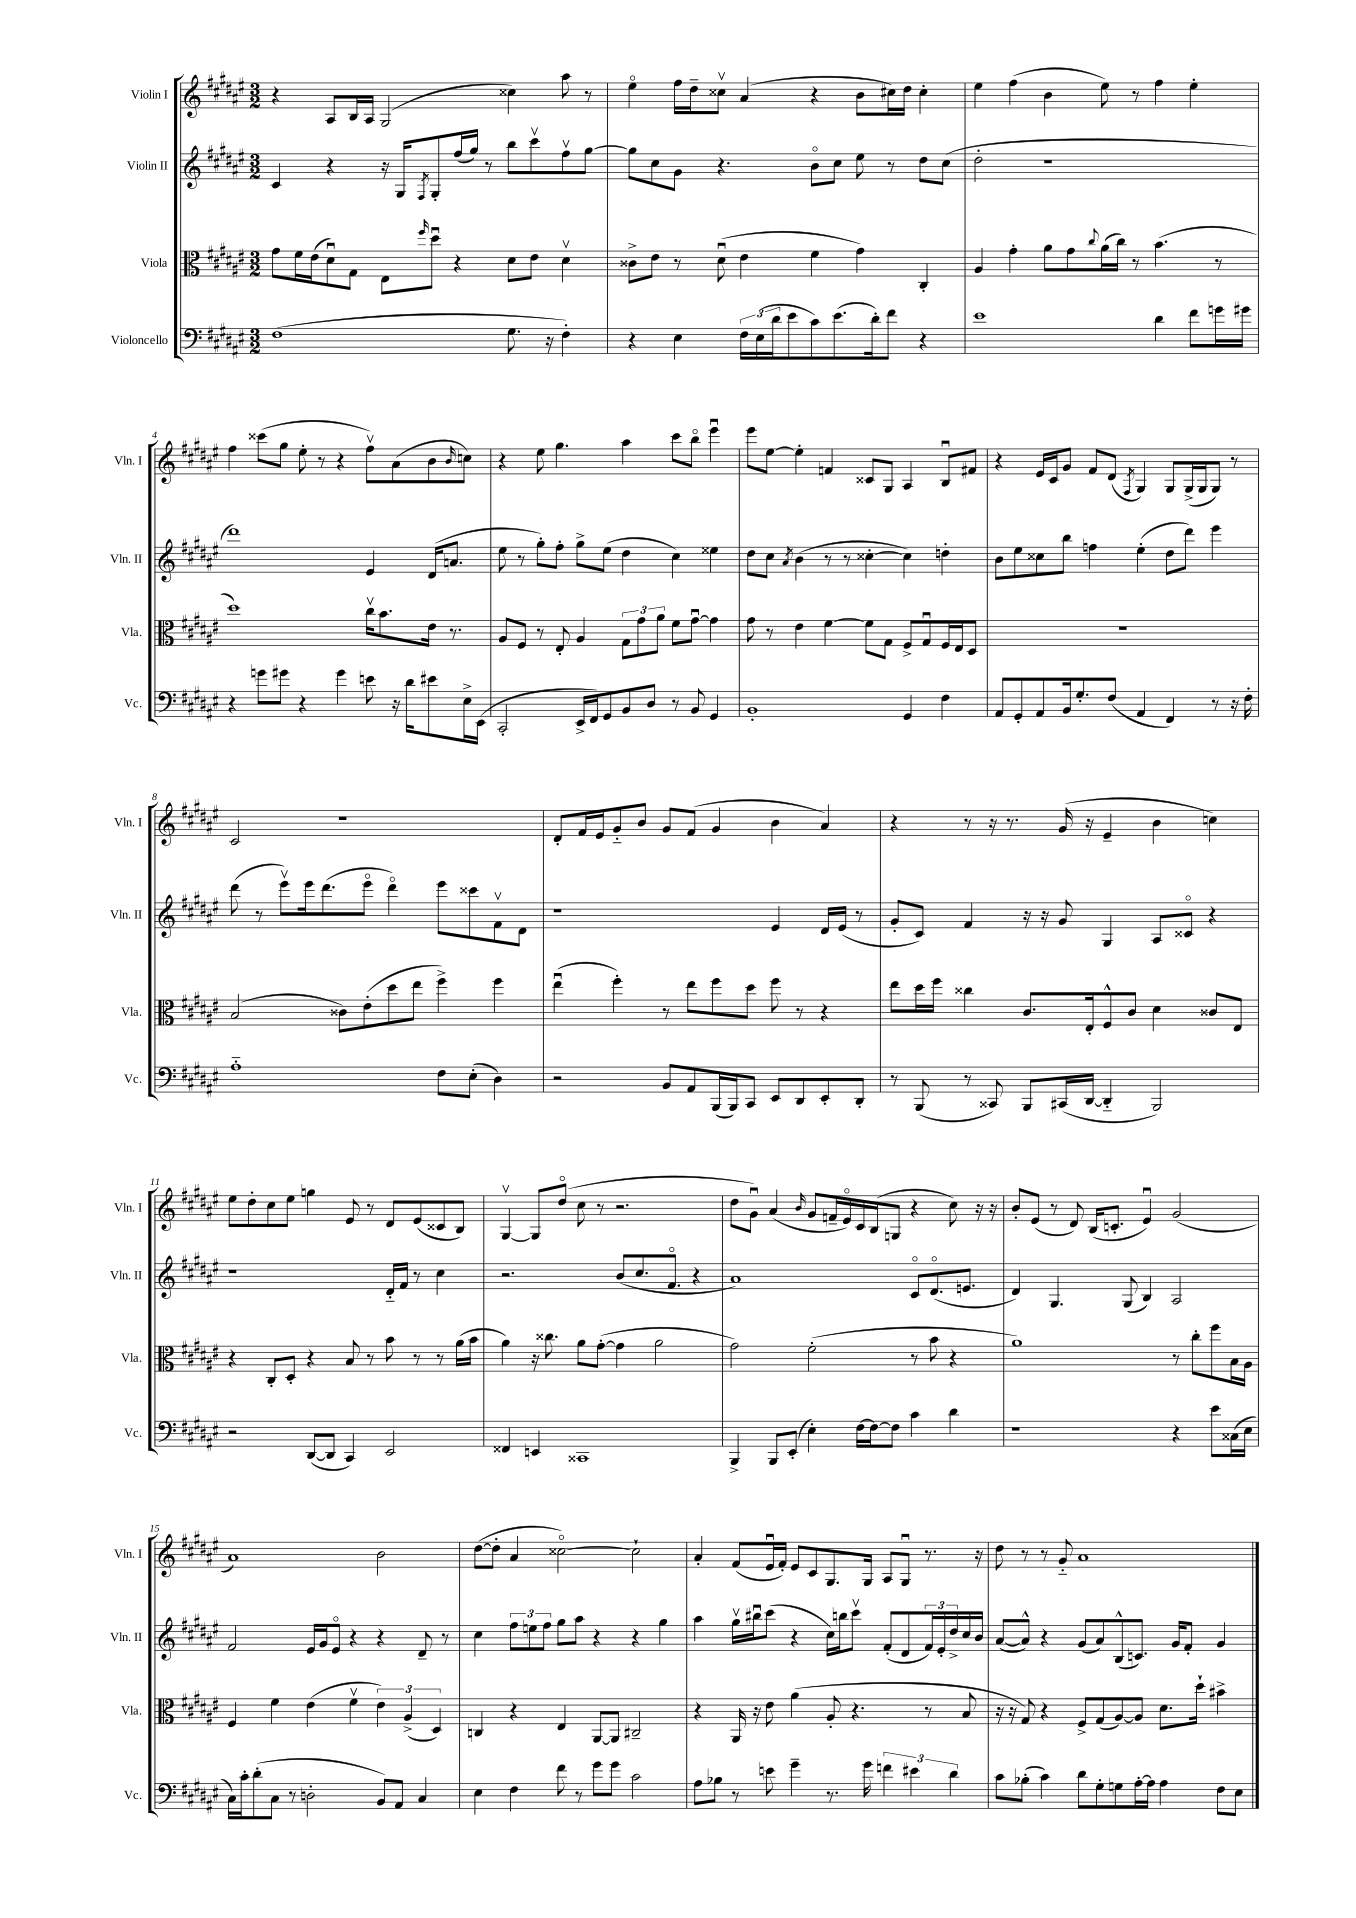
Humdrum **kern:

**kern	**kern	**kern	**kern
*staff4	*staff3	*staff2	*staff1
*clefF4	*clefC3	*clefG2	*clefG2
*k[f#c#g#d#a#e#]	*k[f#c#g#d#a#e#]	*k[f#c#g#d#a#e#]	*k[f#c#g#d#a#e#]
*M3/2	*M3/2	*M3/2	*M3/2
(1F#	8g#	4c#	4r
.	16f#	.	.
.	(16e#	.	.
.	8d#u)	4r	8A#
.	8G#	.	16B
.	.	.	16A#
.	8E#	16r	(2G#
.	.	16G#	.
.	16qqff#	8qF#	.
.	8dd#u	8G#'	.
.	4r	(16ff#	.
.	.	16gg#)	.
.	.	8r	.
8.G#	8d#	8bb	4cc##)
.	8e#	8ccc#v	.
16r	.	.	.
4F#')	4d#v	8ff#v	8aa#
.	.	[8gg#	8r
=	=	=	=
4r	8c##^	8gg#]	4ee#o
.	8e#	8cc#	.
4E#	8r	8g#	16ff#
.	.	.	16dd#~
.	(8d#u	4.r	8cc##v
24F#	4e#	.	(4a#
(24E#	.	.	.
24d#	.	.	.
8e#	.	.	.
8c#)	4f#	8bo	4r
(8.e#	.	8cc#	.
.	4g#)	8ee#	8b
16d#')	.	.	.
8f#	.	8r	16cc#)
.	.	.	16dd#
4r	4C#'	8dd#	4cc#'
.	.	(8cc#	.
=	=	=	=
1e#	4A#	2dd#'	4ee#
.	4g#'	.	(4ff#
.	8a#	1r	4b
.	8g#	.	.
.	8qqcc#	.	.
.	(16a#	.	8ee#)
.	16cc#)	.	.
.	8r	.	8r
4d#	(4.b	.	4ff#
8f#	.	.	4ee#'
16g	8r	.	.
16g#	.	.	.
=	=	=	=
4r	1dd#)	1ddd#)	4ff#
8g	.	.	(8ccc##
8g#	.	.	8gg#
4r	.	.	8ee#'
.	.	.	8r
4g#	.	.	4r
8e	16cc#v	4e#	8ff#v)
.	8.b	.	.
16r	.	.	(8a#
16d#	.	.	.
8e#	16e#	(16d#	8b
.	8.r	8.a	.
.	.	.	16qqb
16E#^	.	.	8cc)
(16EE#	.	.	.
=	=	=	=
2CC#'	8A#	8ee#	4r
.	8F#	8r	.
.	8r	8gg#')	8ee#
.	8E#'	8ff#'	4.gg#
16EE#^	4A#	8gg#^	.
16FF#)	.	.	.
8GG#	.	(8ee#	.
8BB	12G#	4dd#	4aa#
.	12g#	.	.
8D#	.	.	.
.	12a#	.	.
8r	8f#	4cc#)	8ccc#
8BB	[8g#u	.	8bbo
4GG#	4g#]	4ee##	4eee#u
=	=	=	=
1BB'	8g#	8dd#	8eee#
.	8r	8cc#	[8ee#
.	.	8qa#	.
.	4e#	(4b	4ee#']
.	[4f#	8r	4f
.	.	8r	.
.	8f#]	[4cc##'	8c##
.	8G#	.	8G#
4GG#	8F#^	4cc##])	4A#
.	8G#u	.	.
4F#	16F#	4dd'	8Bu
.	16E#	.	.
.	8D#	.	8f#
=	=	=	=
8AA#	1.r	8b	4r
8GG#'	.	8ee#	.
8AA#	.	8cc##	16e#
.	.	.	16c#
16BB	.	8bb	8g#
8.G#'	.	.	.
.	.	4ff	8f#
(8F#	.	.	(8d#
.	.	.	8qF#
4AA#	.	(4ee#'	4G#)
4FF#)	.	8dd#	8G#
.	.	8ddd#)	(16G#^
.	.	.	16G#
8r	.	4eee#	8G#)
16r	.	.	8r
16F#'	.	.	.
=	=	=	=
1A#'~	(2B	(8ddd#	2c#
.	.	8r	.
.	.	8eee#v)	.
.	.	16eee#	.
.	.	(8.ddd#	.
.	8c##)	.	1r
.	(8e#'	8eee#o	.
.	8dd#	4ddd#o)	.
.	8ee#	.	.
8F#	4ff#^)	8eee#	.
(8E#'	.	8ccc##	.
4D#)	4ff#	8f#v	.
.	.	8d#	.
=	=	=	=
2r	(4ee#u	1r	8d#'
.	.	.	16f#
.	.	.	16e#
.	4ff#')	.	8g#'~
.	.	.	8b
8BB	8r	.	8g#
8AA#	8ee#	.	(8f#
(16BBB	8ff#	.	4g#
16BBB)	.	.	.
8CC#	8dd#	.	.
8EE#	8ff#	4e#	4b
8DD#	8r	.	.
8EE#'	4r	16d#	4a#)
.	.	(16e#	.
8DD#'	.	8r	.
=	=	=	=
8r	8ee#	8g#'	4r
(8BBB	16dd#	8c#)	.
.	16ff#	.	.
8r	4cc##	4f#	8r
8CC##)	.	.	16r
.	.	.	8.r
8BBB	8.c#	16r	.
.	.	16r	.
(16CC#	.	8g#	(16g#
[16DD#	16E#'	.	16r
4DD#'~]	8F#^^	4G#	4e#~
.	8c#	.	.
2BBB)	4d#	8A#	4b
.	.	8c##o	.
.	8c##	4r	4cc)
.	8E#	.	.
=	=	=	=
2r	4r	1r	8ee#
.	.	.	8dd#'
.	8C#'	.	8cc#
.	8D#'	.	8ee#
([8DD#	4r	.	4gg
8DD#]	.	.	.
4CC#)	8B	.	8e#
.	8r	.	8r
2EE#	8b	16d#'~	8d#
.	.	16f#	.
.	8r	8r	(8e#
.	8r	4cc#	8c##
.	(16a#	.	8B)
.	16b	.	.
=	=	=	=
4FF##	4a#)	2.r	[4G#v
4EE	16r	.	8G#]
.	8.cc##	.	.
.	.	.	(8dd#o
1CC##	8a#	.	8cc#
.	([8g#'	.	8r
.	4g#]	(8b	2.r
.	.	8.cc#	.
.	2a#	.	.
.	.	8.f#o	.
.	.	4r	.
=	=	=	=
4BBB^	2g#)	1a#)	8dd#
.	.	.	8g#u)
8BBB	.	.	(4a#
(8EE#'	.	.	.
.	.	.	16qqb
4E#')	(2f#'	.	8g#
.	.	.	16f~
.	.	.	16e#o)
[16F#	.	.	16c#
16F#_	.	.	(16B
8F#]	.	.	8G
4c#	8r	8c#o	4r
.	8b	(8.d#o	.
4d#	4r	.	8cc#)
.	.	8.e	.
.	.	.	16r
.	.	.	16r
=	=	=	=
1r	1a#)	4d#)	8b'
.	.	.	(8e#
.	.	4.G#	8r
.	.	.	8d#)
.	.	.	(16B
.	.	.	8.c'
.	.	(8G#	.
.	.	4B)	4e#u)
4r	8r	2A#	(2g#
.	8cc#'	.	.
8e#	8ff#	.	.
(16C##	16B	.	.
16E#	16A#	.	.
=	=	=	=
16C#)	4F#	2f#	1a#)
16c#'	.	.	.
(8d#'	.	.	.
8C#	4f#	.	.
8r	.	.	.
2D'	(4e#	16e#	.
.	.	16g#	.
.	.	8e#o	.
.	4f#v	4r	.
8BB)	6e#)	4r	2b
8AA#	.	.	.
.	(6A#^	.	.
4C#	.	8d#~	.
.	6D#)	.	.
.	.	8r	.
=	=	=	=
4E#	4C	4cc#	([8dd#
.	.	.	8dd#']
4F#	4r	12ff#	4a#
.	.	12ee	.
.	.	12ff#	.
8f#	4E#	8gg#	[2cc##o)
8r	.	8aa#	.
8g#	[8AA#	4r	.
8g#	8AA#]	.	.
2c#	2C#~	4r	2cc##`]
.	.	4gg#	.
=	=	=	=
8A#	4r	4aa#	4a#'
8B-	.	.	.
8r	16AA#	16gg#v	(8f#
.	16r	16bb#u	.
8e	8e#	(8ccc#	16e#u
.	.	.	16f#')
4g#~	(4a#	4r	8e#
.	.	.	8c#
8.r	8A#'	16cc#)	8.G#
.	.	16bb	.
.	4.r	8ccc#v	.
16g#	.	.	16G#
6f	.	(8f#'	8A#
.	.	8d#	8G#u
6e#	.	.	.
.	8r	24f#)	8.r
.	.	24e#'	.
6d#	.	24dd#^	.
.	8B	16cc#	.
.	.	16b	16r
=	=	=	=
8c#	16r	([8a#	8dd#
.	16r	.	.
(8B-'	8G#)	8a#^^])	8r
4c#)	4r	4r	8r
.	.	.	8g#'~
8d#	8F#^	(8g#	1a#
8G#'	(8G#	8a#)	.
8G	[8A#)	(8B^^	.
[16A#'	8A#]	8.c)	.
16A#]	.	.	.
4A#	8.d#	.	.
.	.	16g#	.
.	.	8f#'	.
.	16dd#`	.	.
8F#	4b#^	4g#	.
8E#	.	.	.
==	==	==	==
*-	*-	*-	*-
